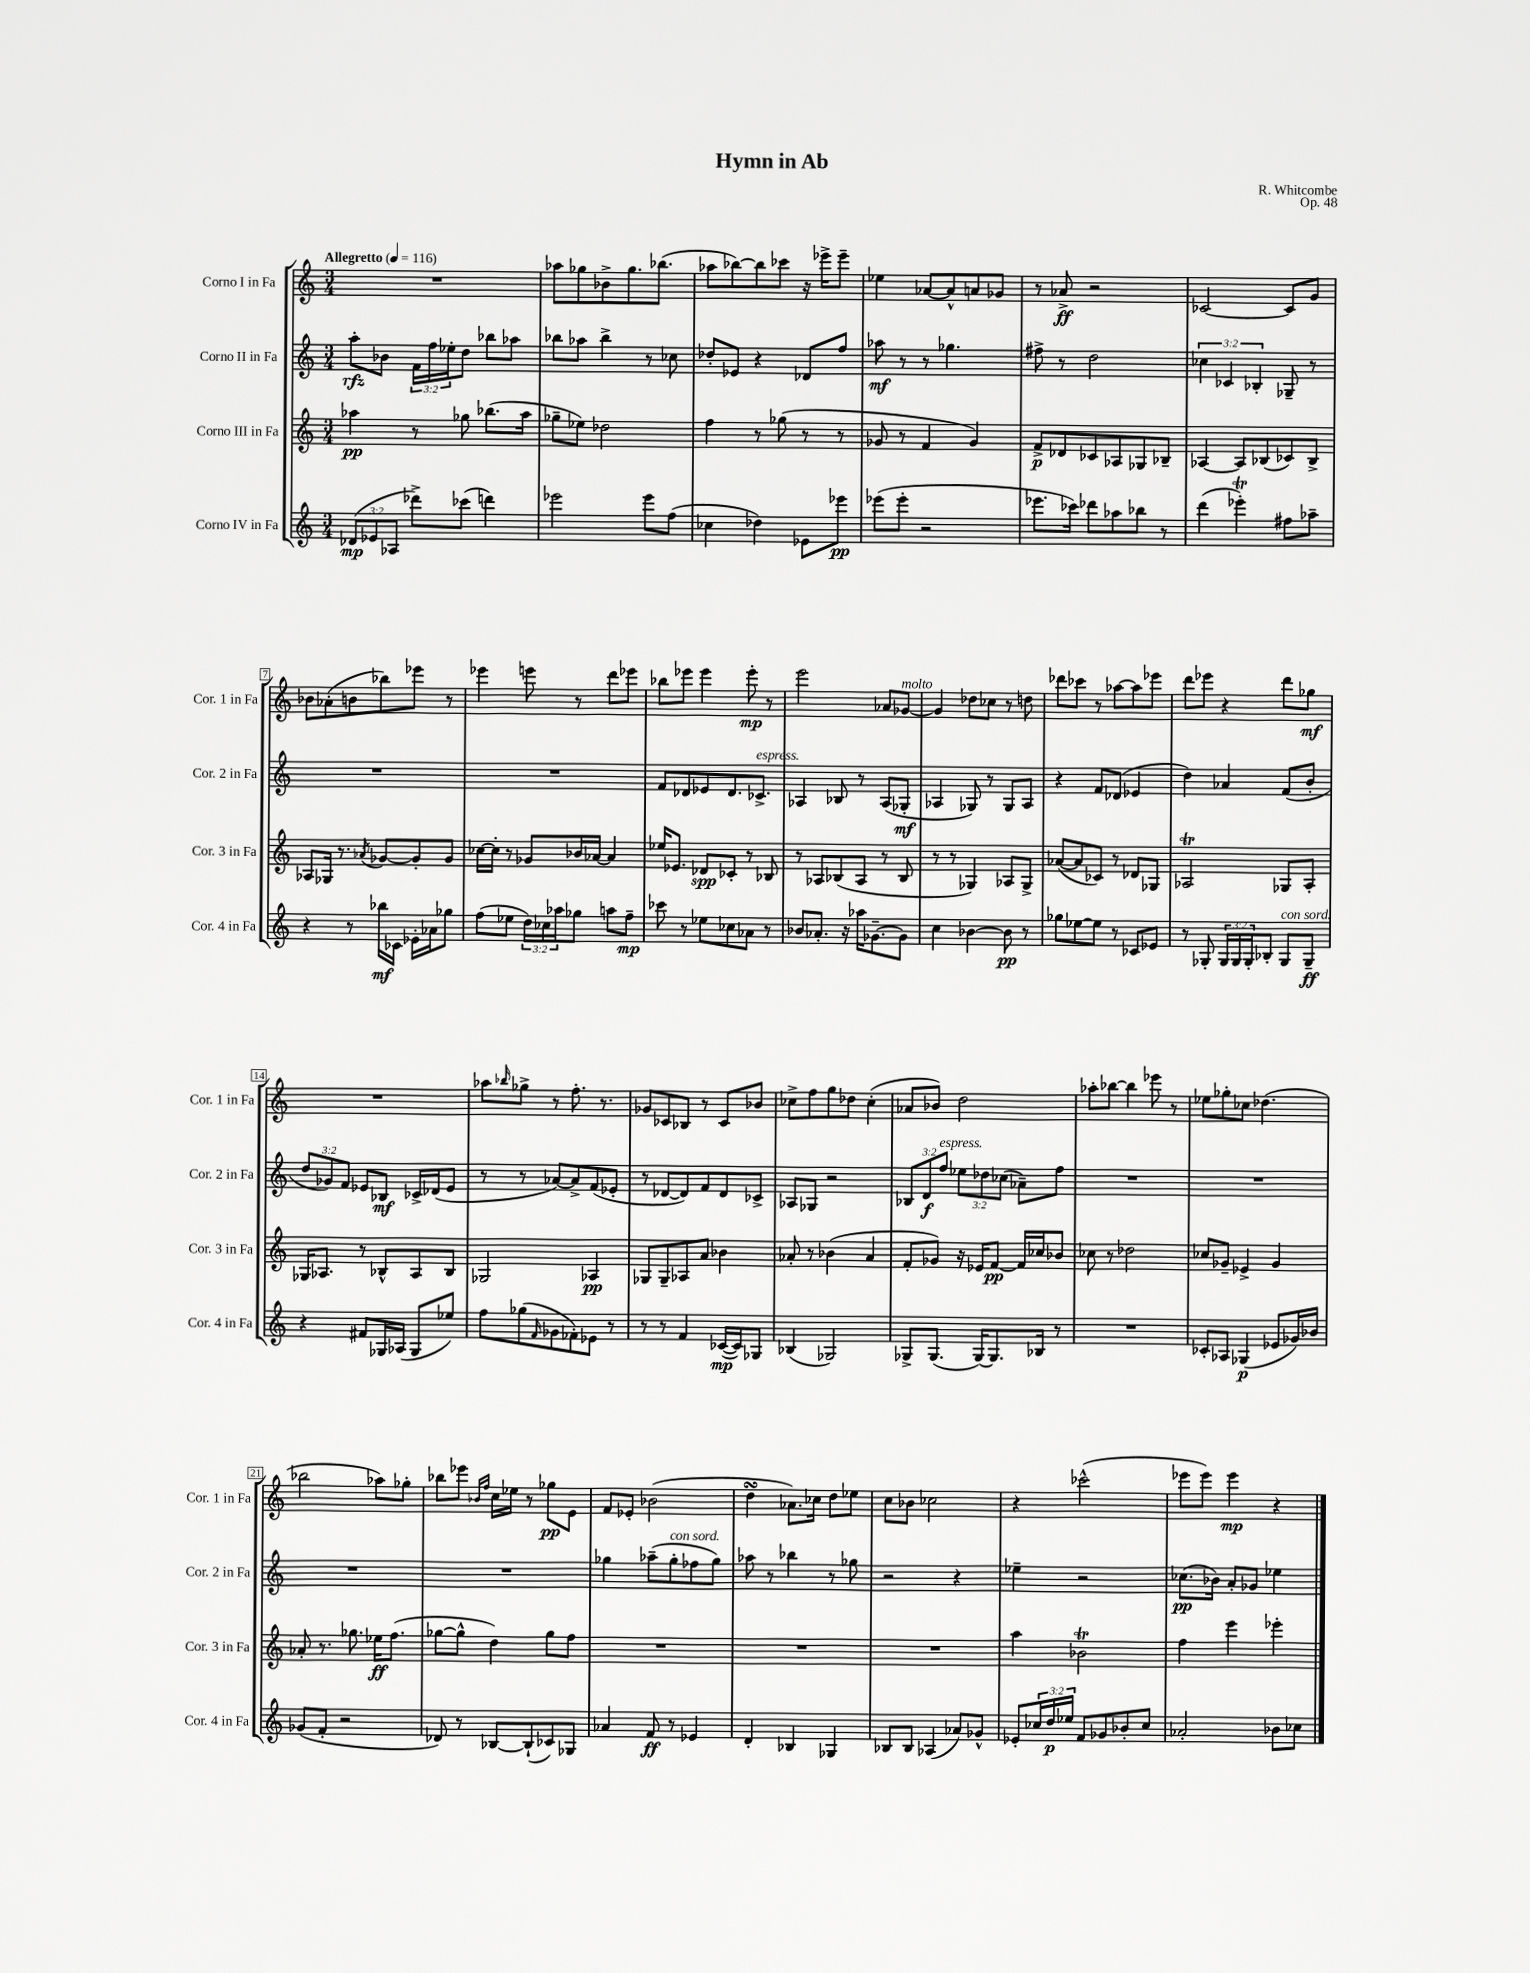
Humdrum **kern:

**kern	**kern	**kern	**kern
*staff4	*staff3	*staff2	*staff1
*clefG2	*clefG2	*clefG2	*clefG2
*k[]	*k[]	*k[]	*k[]
*M3/4	*M3/4	*M3/4	*M3/4
*MM116	*MM116	*MM116	*MM116
(12d-/L	4aa-\	8aa'\L	2.r
12e-/	.	.	.
.	.	8b-\J	.
12A-/J	.	.	.
8ddd-^\L)	8r	24f\LL	.
.	.	24ff\	.
.	.	24ee-'\J	.
(8ccc-\J	8gg-\	8dd\J	.
4ddd\)	(8.bb-\L	8bb-\L	.
.	.	8aa-\J	.
.	16aa-\Jk	.	.
=	=	=	=
2eee-\	8gg-~\L	8bb-\L	8aa-\L
.	8ee-\J)	8aa-\J	8gg-\
.	2dd-\	4bb-^\	8b-^\
.	.	.	8.gg-\
8eee-\L	.	8r	.
.	.	.	(8.bb-\J
(8ff\J	.	8cc-\	.
=	=	=	=
4cc-\	4ff\	8dd-'/L	8aa-\L
.	.	8e-/J	[8bb-\)
4dd-\)	8r	4r	8bb-\]
.	(8gg-\	.	8ccc-\J
8e-\L	8r	8d-/L	16r
.	.	.	16eee-^\LK
8eee-\J	8r	8ff/J	8eee-~\J
=	=	=	=
(8eee-\L	8g-/	8aa-\	4ee-\
8eee-'\J	8r	8r	.
2r	4f/	8r	[8a-/L
.	.	4.gg-\	8a-^^/]
.	4g-/)	.	8a/
.	.	.	8g-/J
=	=	=	=
8.eee-\L	8f^/L	8ff#^\	8r
.	8d-/	8r	8a-^/
16ccc-\Jk)	.	.	.
8ddd-\L	8c-/	2dd\	2r
8aa-\	8A-/	.	.
8bb-\J	8G-/	.	.
8r	8B-~/J	.	.
=	=	=	=
(4ddd\	[4A-/	6cc-\	[2c-/
.	.	6c-/	.
4eee-'\)	8A-/]L	.	.
.	.	6B-'/	.
.	(8B-/	.	.
8ff#\L	8c-/)	8G-~/	8c-/]L
8aa-~\J	8B-^/J	8r	8g/J
=	=	=	=
4r	8A-/L	2.r	8b-\L
.	16G-/Jk	.	(8a-'\
.	8.r	.	.
8r	.	.	8b\
.	8qa-/	.	.
16bb-\LL	[8g-/L	.	8bb-\)
16c-\JJ	.	.	.
16e-'\LL	8g-'/]	.	8eee-\J
16a-\J	.	.	.
8gg-\J	8g-/J	.	8r
=	=	=	=
(8ff\L	[16cc-\LL	2.r	4eee-\
.	16cc-'\]JJ	.	.
8ee-\J	8r	.	.
24dd\LL)	8g-/L	.	8eee\
24cc-\	.	.	.
24aa-\J	.	.	.
8gg-\J	16b-/L	.	8r
.	[16a-/JJ	.	.
8aa\L	4a-/]	.	8ddd\L
8ff~\J	.	.	8eee-\J
=	=	=	=
8ccc-\	16ee-/LK	8f/L	8bb-\L
.	8.e-/J	.	.
8r	.	8d-/	8eee-\J
8ee-\L	8d-/L	8e-/	4eee-\
8cc-\	8c-'/J	8.d-/	.
8a-\J	8r	.	8eee-'\
.	.	8.c-^/J	.
8r	8B-/	.	8r
=	=	=	=
8b-/L	8r	4A-/	2eee\
8.a-'/J	8A-/L	.	.
.	(8B-/	8B-/	.
16r	.	.	.
16aa-\LK	8A-/J	8r	.
[8.g-~\	.	.	.
.	8r	(8A-/L	8a-/L
8g-\]J	8B-/	8G-'/J	[8g-/J
=	=	=	=
4cc\	8r	4A-/	4g-/]
.	8r	.	.
[4b-\	4G-/)	8G-/)	8dd-\L
.	.	8r	8cc-\J
8b-\]	8A-/L	8G-/L	8r
8r	8G-^/J	8A-/J	8dd\
=	=	=	=
8gg-\L	([8a-/L	4r	8ddd-\L
[8ee-\	8a-/]	.	8ccc-\J
8ee-\]J	8c-/J)	8f/L	8r
8r	8r	(8d-/J	[8aa-\L
8c-/L	8d-/L	4e-/	8aa-\]
8e-/J	8G-/J	.	8eee-\J
=	=	=	=
8r	2A-/	4dd\)	8ddd\L
8G-'/	.	.	8eee-\J
24G-/LL	.	4a-/	4r
24G-/	.	.	.
24G-'/J	.	.	.
8B-'/J	.	.	.
8G-/L	8G-/L	(8f/L	8ddd\L
8G-~/J	8A-'/J	8b'/J	8gg-\J
=	=	=	=
4r	16G-/LK	12dd/L	2.r
.	8.A-/J	.	.
.	.	12g-/)	.
.	.	12f/J	.
8f#/L	8r	8e-/L	.
16G-/L	8B-^^/L	8B-/J	.
(16A-/JJ	.	.	.
8G-/L	8A-/	16c-^/LL	.
.	.	(16d-/J	.
8ee-/J)	8B-/J	8e-/J	.
=	=	=	=
8ff\L	2G-/	8r	8aa-\L
.	.	.	16qqbb-/
(8gg-\	.	8r	8gg-^\J
16qqf/	.	.	.
8g-\	.	[8a-/L)	8r
8f-'\)	.	8a-^/]	8.ff'\
8e-\J	4A-/	(8f/	.
.	.	.	8.r
8r	.	8e-'/J	.
=	=	=	=
8r	8G-/L	8r	8g-/L
8r	8G-~/	[8d-/L	8c-/
4f/	8A-/	8d-/])	8B-/J
.	8a/J	8f/	8r
([16c-/LL	4b-\	8d-/	8c-/L
16c-/]J)	.	.	.
8G-/J	.	8c-^/J	8b-/J
=	=	=	=
(4B-/	8a-'/	8A-/L	8cc-^\L
.	8r	8G-/J	8ff\
2G-/)	(4b-\	2r	8gg\
.	.	.	8dd-\J
.	4a-/	.	(4cc-'\
=	=	=	=
8G-^/L	8f'/L	12B-/L	8a-/L
.	.	12d/	.
(8.G-/J	8g-/J)	.	8b-/J)
.	.	12ff/J	.
.	16r	12ee-\L	2dd\
[16G-/LK)	16e-/LK	.	.
.	.	12dd-\	.
8.G-/]	[8f/J	.	.
.	.	(12cc-\J	.
.	16f/]LL	8a-~\L)	.
16B-/Jk	16cc-/J	.	.
8r	8b-/J	8ff\J	.
=	=	=	=
2.r	8cc-\	2.r	8aa-'\L
.	8r	.	[8bb-\J
.	2dd-\	.	4bb-\]
.	.	.	8eee-\
.	.	.	8r
=	=	=	=
8c-'/L	8cc-/L	2.r	8ee-\L
8A-/J	8g-~/J	.	8gg-'\
(4G-/	4e-^/	.	8cc-\J
.	.	.	(4.dd-\
8e-/L	4g-/	.	.
16g-/L)	.	.	.
16b-/JJ	.	.	.
=	=	=	=
(8g-/L	8a-'/	2.r	2bb-\
8f'/J	8.r	.	.
2r	.	.	.
.	8.gg-\	.	.
.	16ee-\LK	.	8aa-\L)
.	(8.ff\J	.	.
.	.	.	8gg-'\J
=	=	=	=
8d-/)	[8gg-\L	2.r	8bb-\L
8r	8gg-^^\]J	.	8eee-\J
.	.	.	16qqb-/LL
.	.	.	16qqff/JJ
[8B-/L	4dd\)	.	16cc\LL
.	.	.	16ee-\JJ
(8B-`/]	.	.	8r
8c-/)	8gg-\L	.	8gg-\L
8G-/J	8ff\J	.	8e\J
=	=	=	=
4a-/	2.r	4gg-\	8f/L
.	.	.	8e-'/J
8f/	.	(8aa-~\L	(2b-\
8r	.	8gg-'\	.
4e-/	.	8ff-\	.
.	.	8gg-\J)	.
=	=	=	=
4d'/	2.r	8aa-\	4dd\
.	.	8r	.
4B-/	.	4bb-\	8.a-\L)
.	.	.	16cc-\Jk
4G-/	.	8r	8dd\L
.	.	8gg-\	8ee-\J
=	=	=	=
8B-/L	2.r	2r	8cc\L
8B-/J	.	.	8b-\J
(4A-/	.	.	2cc-\
8a-/L)	.	4r	.
8g-^^/J	.	.	.
=	=	=	=
8e-'/L	4aa\	4ee-~\	4r
24cc-/L	.	.	.
24dd/	.	.	.
24ee-/JJ	.	.	.
8f/L	2b-\	2r	(2ccc-^^\
8g-/	.	.	.
8b-'/	.	.	.
8cc-/J	.	.	.
=	=	=	=
2a-'/	4ff\	(8.cc-\L	8eee-\L
.	.	.	8eee-\J)
.	.	16b-\Jk)	.
.	4eee\	8a'/L	4eee-\
.	.	8g-/J	.
8b-\L	4eee-'\	4ee-\	4r
8cc-\J	.	.	.
==	==	==	==
*-	*-	*-	*-
